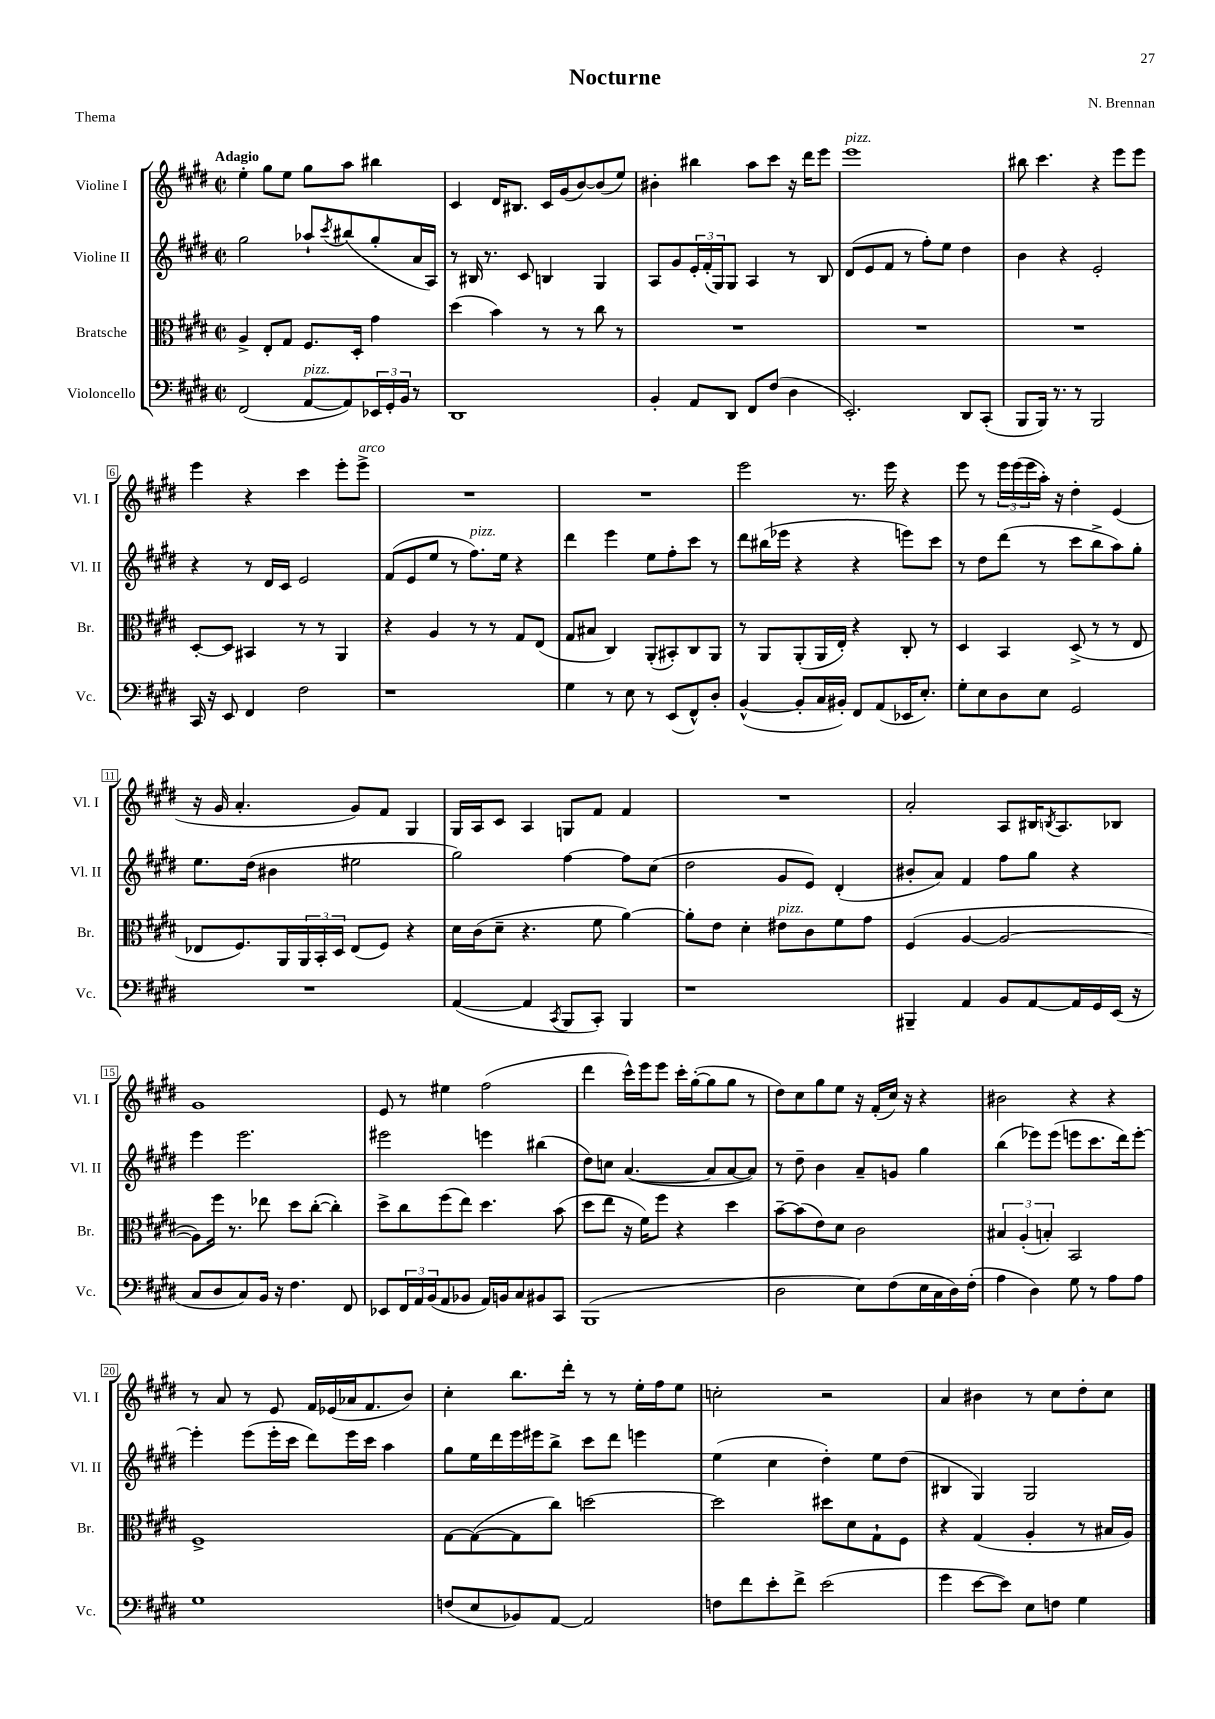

**kern	**kern	**kern	**kern
*part4	*part3	*part2	*part1
*staff4	*staff3	*staff2	*staff1
*I"Violoncello	*I"Bratsche	*I"Violine II	*I"Violine I
*I'Vc.	*I'Br.	*I'Vl. II	*I'Vl. I
*clefF4	*clefC3	*clefG2	*clefG2
*k[f#c#g#d#]	*k[f#c#g#d#]	*k[f#c#g#d#]	*k[f#c#g#d#]
*M2/2	*M2/2	*M2/2	*M2/2
*met(c|)	*met(c|)	*met(c|)	*met(c|)
=1	=1	=1	=1
!	!	!	!LO:TX:a:B:t=Adagio
(2FF#/	4A^/	2gg#\	4ee'\
.	8E'/L	.	8gg#\L
.	8G#/J	.	8ee\J
!LO:TX:a:i:t=pizz.	!	!	!
[8AA/L	8.F#/L	8aa-X`/L	8gg#\L
.	.	8qccc#/	.
8AA/])	.	(8bb#X/	8aa\J
.	16D#'/Jk	.	.
24EE-X/L	4g#\	8gg#'/	4bb#X\
24GG#'/	.	.	.
24BB/JJ	.	.	.
8r	.	16a/L	.
.	.	16A/JJ)	.
=2	=2	=2	=2
1DD#	(4dd#\	8r	4c#/
.	.	16B#X/	.
.	.	8.r	.
.	4b\)	.	16d#/KL
.	.	.	8.B#X/J
.	.	8c#/	.
.	8r	4Bn/	16c#/LL
.	.	.	(16g#/J
.	8r	.	[8b/)
.	8cc#\	4G#/	(8b/]
.	8r	.	8ee/J)
=3	=3	=3	=3
4BB'/	1r	8A/L	4b#X'\
.	.	8g#/	.
8AA/L	.	24e'/L	4bb#X\
.	.	(24f#'/	.
.	.	24G#/J)	.
8DD#/J	.	8G#/J	.
8FF#/L	.	4A/	8aa\L
(8F#/J	.	.	8ccc#\J
4D#\	.	8r	16r
.	.	.	16ddd#\KL
.	.	8B/	8eee\J
=4	=4	=4	=4
!	!	!	!LO:TX:a:i:t=pizz.
2.EE'/)	1r	(8d#/L	1eee
.	.	8e/	.
.	.	8f#/J	.
.	.	8r	.
.	.	8ff#'\L)	.
.	.	8ee\J	.
8DD#/L	.	4dd#\	.
(8CC#'/J	.	.	.
=5	=5	=5	=5
8BBB/L	1r	4b\	8bb#X\
16BBB/Jk)	.	.	4.ccc#\
8.r	.	.	.
.	.	4r	.
8r	.	.	.
2BBB/	.	2e'/	4r
.	.	.	8eee\L
.	.	.	8eee\J
!!LO:LB:g=z
=6	=6	=6	=6
16CC#/	[8D#'/L	4r	4eee\
16r	.	.	.
8EE/	8D#/J]	.	.
4FF#/	4BB#X/	8r	4r
.	.	16d#/LL	.
.	.	16c#/JJ	.
2F#\	8r	2e/	4ccc#\
.	8r	.	.
.	4AA/	.	8eee'\L
!	!	!	!LO:TX:a:i:t=arco
.	.	.	8eee^\J
=7	=7	=7	=7
1r	4r	(8f#/L	1r
.	.	8e/	.
.	4A/	8ee/J	.
.	.	8r	.
!	!	!LO:TX:a:i:t=pizz.	!
.	8r	8.ff#\L)	.
.	8r	.	.
.	.	16ee\Jk	.
.	8G#/L	4r	.
.	(8E/J	.	.
=8	=8	=8	=8
4G#\	8G#/L	4ddd#\	1r
.	8B#X/J	.	.
8r	4C#/)	4eee\	.
8E\	.	.	.
8r	(8AA'/L	8ee\L	.
(8EE/L	8BB#X'/)	8ff#'\	.
8FF#^^/)	8C#/	8ccc#\J	.
8D#'/J	8AA/J	8r	.
=9	=9	=9	=9
([4BB^^/	8r	8ddd#\L	2eee\
.	8AA/L	(16bb#X\L	.
.	.	16eee-X\JJ	.
8BB'/L]	(8AA'/	4r	.
16C#/L	16AA/L	.	.
16BB#X'/JJ)	16E'/JJ)	.	.
8FF#/L	4r	4r	8.r
(8AA/	.	.	.
.	.	.	16eee\
16EE-X/K	8C#'/	8eeen\L)	4r
8.E'/J)	.	.	.
.	8r	8ccc#\J	.
=10	=10	=10	=10
8G#'\L	4D#/	8r	8eee\
8E\	.	8dd#\L	8r
8D#\	4BB/	(8ddd#\J	24eee\LL
.	.	.	(24eee\
.	.	.	24eee\
8E\J	.	8r	16aa'\JJ)
.	.	.	16r
2GG#/	(8D#^/	8ccc#\L	4dd#'\
.	8r	8bb^\	.
.	8r	8aa\)	(4e/
.	8E/	8gg#'\J	.
!!LO:LB:g=z
=11	=11	=11	=11
1r	8E-X/L	8.ee\L	16r
.	.	.	16g#/
.	8.F#/)	.	4.a'/
.	.	(16dd#\Jk	.
.	.	4b#X\	.
.	16AA/L	.	.
.	24AA/	.	.
.	24BB'/	.	.
.	24D#/JJ	.	.
.	(8E-/L	2ee#X\	8g#/L)
.	8F#/J)	.	8f#/J
.	4r	.	4G#/
=12	=12	=12	=12
([4AA/	16d#\LL	2gg#\)	16G#/LL
.	(16c#\J	.	16A/J
.	8d#~\J	.	8c#/J
4AA/]	4.r	.	4A/
8qCC#/	.	.	.
8BBB/L	.	[4ff#\	8Gn/L
8CC#'/J)	8f#\	.	8f#/J
4BBB/	[4a\)	8ff#\L]	4f#/
.	.	(8cc#\J	.
=13	=13	=13	=13
1r	8a'\L]	2dd#\	1r
.	8e\J	.	.
.	4d#'\	.	.
!	!LO:TX:a:i:t=pizz.	!	!
.	8e#X\L	8g#/L	.
.	8c#\	8e/J)	.
.	8f#\	(4d#'/	.
.	8g#\J	.	.
=14	=14	=14	=14
4BBB#X~/	(4F#/	8b#X'/L	2a'/
.	.	8a/J)	.
4AA/	[4A/	4f#/	.
8BB/L	2A/_	8ff#\L	8A/L
[8AA/	.	8gg#\J	16B#X/K
.	.	.	8qBn/
.	.	.	8.A/
16AA/L]	.	4r	.
16GG#/	.	.	.
(16EE/JJ	.	.	8B-X/J
16r	.	.	.
!!LO:LB:g=z
=15	=15	=15	=15
8C#/L	8A\L])	4eee\	1g#
8D#/	16ff#\Jk	.	.
.	8.r	.	.
8C#/)	.	2.eee\	.
16BB/Jk	8ee-X\	.	.
16r	.	.	.
4.F#\	8dd#\L	.	.
.	([8cc#'\J	.	.
.	4cc#'\])	.	.
8FF#/	.	.	.
=16	=16	=16	=16
8EE-X/L	8dd#^\L	2eee#X\	8e/
24FF#/L	8cc#\	.	8r
24AA/	.	.	.
(24BB/J	.	.	.
8AA/	(8ff#\	.	4ee#X\
8BB-X/J	8ee\J)	.	.
16AA/LL)	4.dd#\	4eeen\	(2ff#\
16BBn/J	.	.	.
8C#/	.	.	.
8BB#X/	.	(4bb#X\	.
8CC#/J	(8b\	.	.
=17	=17	=17	=17
(1BBB	8dd#\L	8dd#\L)	4ddd#\
.	8ee\J	8ccn\J	.
.	16r	([4.a/	16ccc#^^\LL)
.	16f#\KL)	.	16eee\J
.	8ff#\J	.	8eee\J
.	4r	.	16ccc#'\LL
.	.	.	([16gg#'\J
.	.	8a/L]	8gg#\]
.	4dd#\	[8a/	8gg#\J
.	.	8a/J])	8r
=18	=18	=18	=18
2D#\	[8b~\L	8r	8dd#\L)
.	(8b\]	8dd#~\	8cc#\
.	8e\)	4b\	8gg#\
.	8d#\J	.	8ee\J
8E\L)	2c#\	8a~/L	16r
.	.	.	(16f#'/LL
(8F#\	.	8gn/J	16cc#/JJ)
.	.	.	16r
16E\L	.	4gg#\	4r
16C#\	.	.	.
16D#\)	.	.	.
(16F#'\JJ	.	.	.
=19	=19	=19	=19
4A\	6B#X/	(4bb\	2b#X\
.	(6A'/	.	.
4D#\)	.	8eee-X\L)	.
.	6Bn'/)	.	.
.	.	(8eee-\J	.
8G#\	2BB/	8eeen\L	4r
8r	.	8.ccc#\	.
8A\L	.	.	4r
.	.	16ddd#\k)	.
8A\J	.	[8eee'\J	.
!!LO:LB:g=z
=20	=20	=20	=20
1G#	1F#^	4eee'\]	8r
.	.	.	8a/
.	.	(8eee\L	8r
.	.	16eee'\L	8e/
.	.	16ccc#\JJ	.
.	.	8ddd#\L)	16f#/LL
.	.	.	(16e-X/
.	.	16eee\L	16a-X/J
.	.	16ccc#\JJ	8.f#/
.	.	4aa\	.
.	.	.	8b/J)
=21	=21	=21	=21
(8Fn/L	[8G#\L	8gg#\L	4cc#'\
8E/	(8G#\_	16ee\L	.
.	.	16ddd#\	.
8BB-X/)	8G#\]	16eee\	8.bb\L
.	.	16eee#X\J	.
[8AA/J	8cc#\J)	8bb^\J	.
.	.	.	16ddd#'\Jk
2AA/]	[2ddn\	8ccc#\L	8r
.	.	8ddd#\J	8r
.	.	4eeen\	16ee'\LL
.	.	.	16ff#\J
.	.	.	8ee\J
=22	=22	=22	=22
8Fn\L	2dd\]	(4ee\	2ccn'\
8f#\	.	.	.
8e'\	.	4cc#\	.
8f#^\J	.	.	.
(2e\	8dd#X\L	4dd#'\)	2r
.	8d#\	.	.
.	8G#`\	8ee\L	.
.	8F#\J	(8dd#\J	.
=23	=23	=23	=23
4g#\	4r	4B#X/	4a/
[8e\L	(4G#/	4G#/)	4b#X\
8e\J])	.	.	.
8E\L	4A'/	2G#/	8r
8Fn\J	.	.	8cc#\L
4G#\	8r	.	8dd#'\
.	16B#X/LL	.	8cc#\J
.	16A/JJ)	.	.
==	==	==	==
*-	*-	*-	*-
